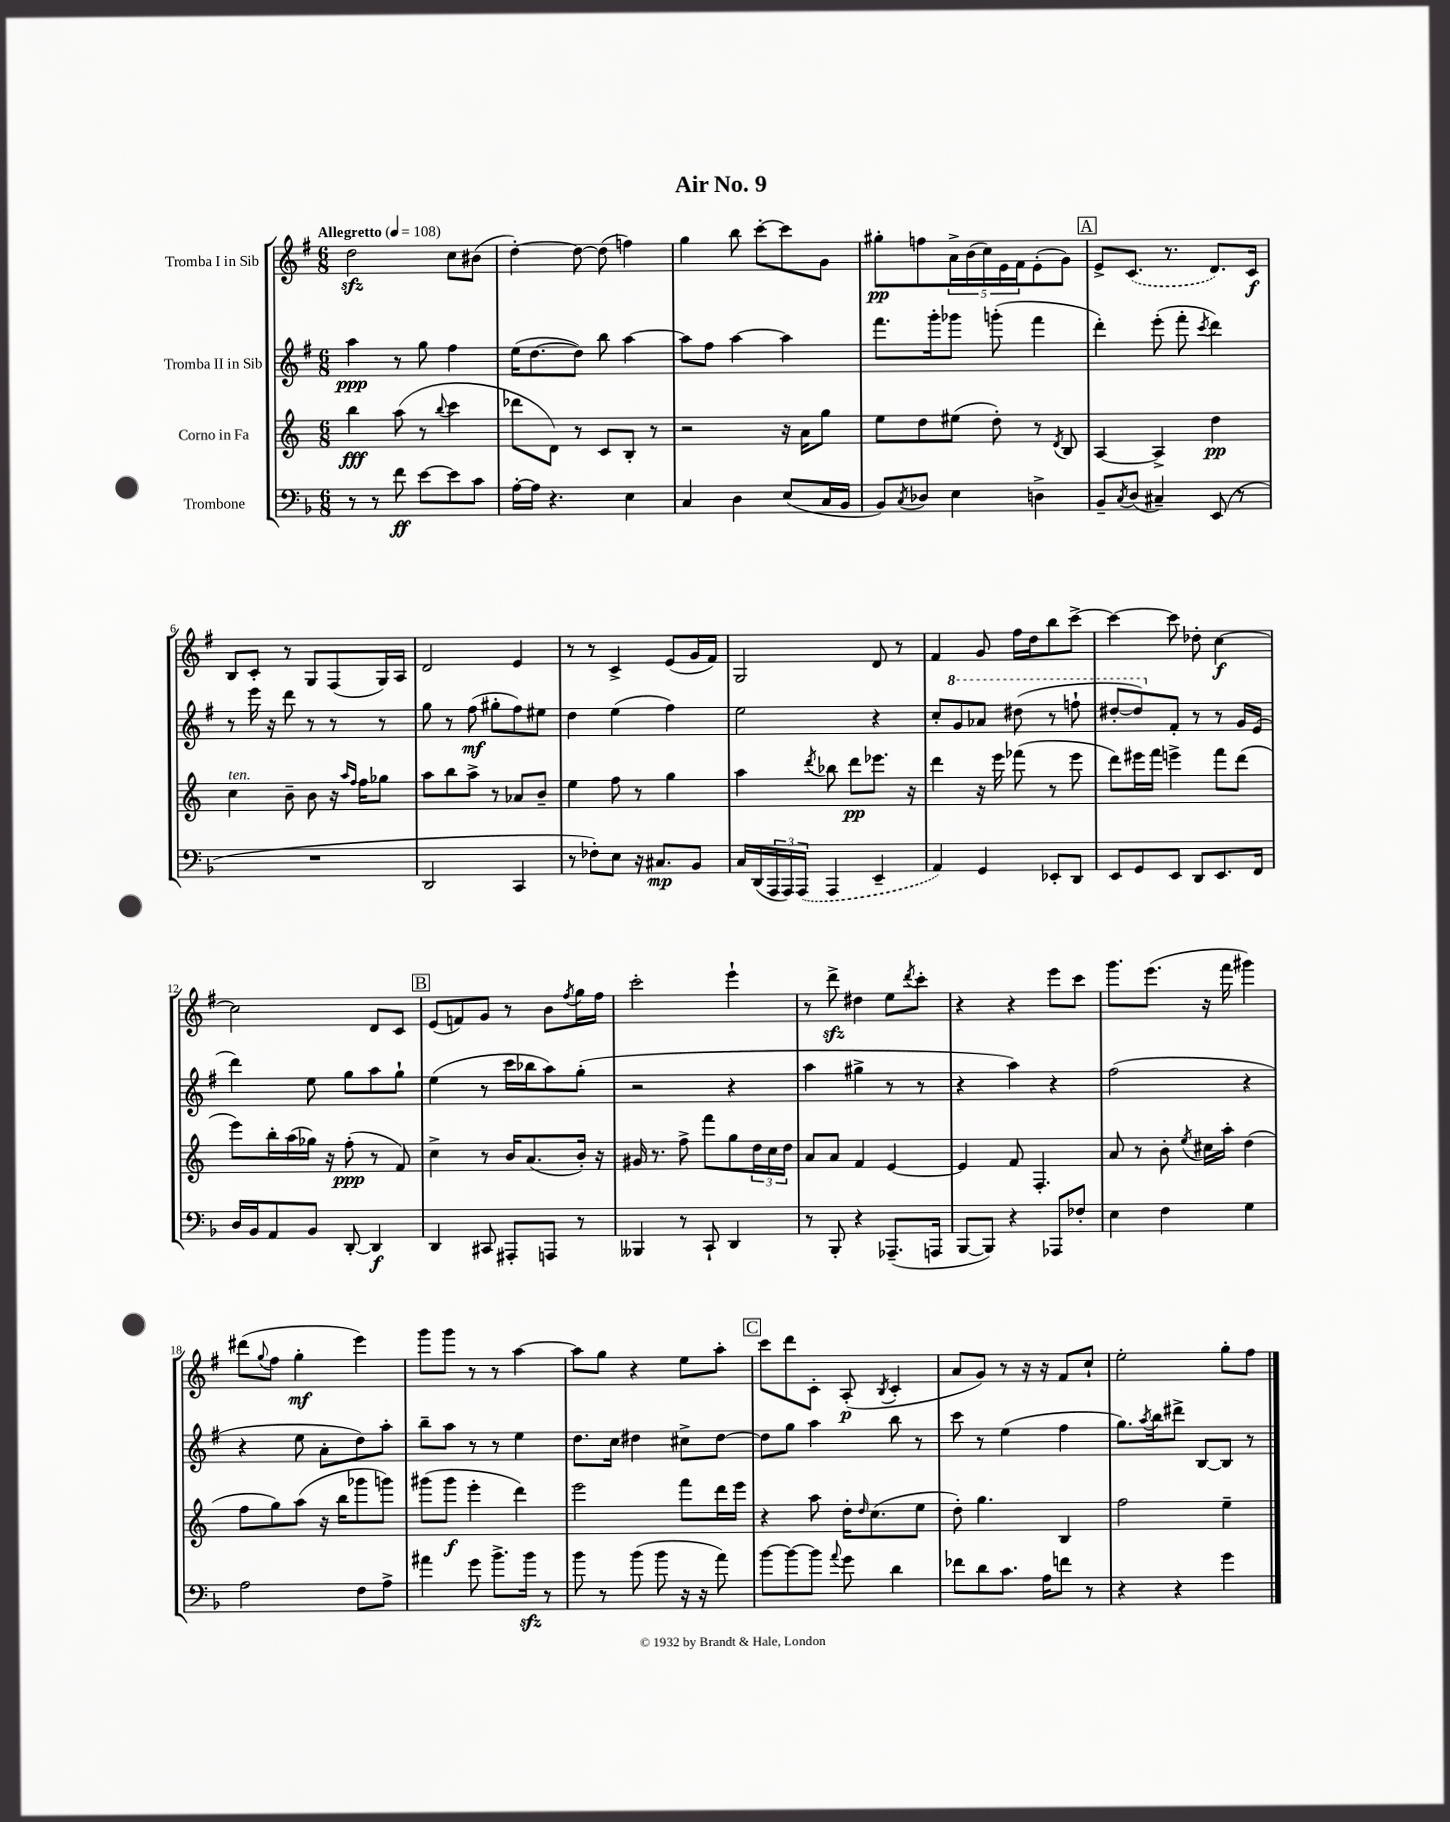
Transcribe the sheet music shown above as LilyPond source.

\header { title = "Air No. 9" }
<<
\new StaffGroup <<
\new Staff = "s0" \with { instrumentName = "Tromba I in Sib" } {
    \clef treble \key g \major \numericTimeSignature \time 6/8 \tempo "Allegretto" 4 = 108
    d''2\sfz c''8 bis'8( |
    d''4~-.) d''8~ d''8( f''4) |
    g''4 b''8 c'''8~-. c'''8 g'8 |
    gis''8-.\pp f''8 \tuplet 5/4 { a'16-> b'16( c''16) e'16 fis'16 } e'8-.( g'8) |
    \mark \markup { \box "A" } e'8-> \once \slurDashed c'8.( r8. d'8.) c'16\f |
    b8 c'8-. r8 g8 fis8( g16) a16 |
    d'2 e'4 |
    r8 r8 c'4-> e'8( g'16 fis'16) |
    g2 d'8 r8 |
    fis'4 g'8 fis''16 d''16 b''8 c'''8~-> |
    c'''4~ c'''8 des''8-. c''4~\f |
    c''2 d'8 c'8 |
    \mark \markup { \box "B" } e'8( f'8) g'8 r8 b'8 \acciaccatura { fis''8 } g''16 fis''16 |
    c'''2-. e'''4-! |
    r8 d'''8->\sfz dis''4 e''8 \acciaccatura { d'''8 } c'''8-. |
    r4 r4 e'''8 c'''8 |
    g'''8. e'''8.( r16 fis'''16 gis'''4) |
    dis'''8( \appoggiatura { g''8 } fis''8 g''4-.\mf e'''4) |
    g'''8 g'''8 r8 r8 a''4~ |
    a''8 g''8 r4 e''8 a''8-. |
    \mark \markup { \box "C" } c'''8 d'''8 c'8-. a8-.\p( \acciaccatura { b8 } c'4-. |
    a'8 g'8) r8 r16 r16 fis'8 c''8-! |
    e''2-. g''8-. fis''8 \bar "|." |
}
\new Staff = "s1" \with { instrumentName = "Tromba II in Sib" } {
    \clef treble \key g \major \numericTimeSignature \time 6/8
    a''4\ppp r8 g''8 fis''4 |
    e''16( d''8.~ d''8) b''8 a''4~ |
    a''8 fis''8 a''4~ a''4 |
    fis'''8. g'''16-. ges'''8 g'''8-.( fis'''4 |
    \mark \markup { \box "A" } d'''4-.) e'''8-.( fis'''8-. \acciaccatura { c'''8 } d'''4) |
    r8 e'''16 r16 d'''8 r8 r8 r8 |
    g''8 r8 fis''8\mf( gis''8-. fis''8) eis''8 |
    d''4 e''4( fis''4) |
    e''2 r4 |
    c''8-. \ottava #1 g''8 aes''8 dis'''8( r8 f'''8-! |
    dis'''8~-. dis'''8) \ottava #0 fis'8-. r8 r8 g'16 e'16( |
    d'''4) e''8 g''8 a''8 g''8-! |
    \mark \markup { \box "B" } e''4( r8 c'''16 bes''16 a''8) g''8-.( |
    r2 r4 |
    a''4 gis''4-> r8 r8 |
    r4 a''4) r4 |
    fis''2( r4 |
    r4 e''8 a'8-. d''8) a''8-. |
    b''8-- a''8 r8 r8 e''4 |
    d''8. c''16 dis''4 cis''8-> dis''8~ |
    \mark \markup { \box "C" } dis''8 g''8 a''4 b''8 r8 |
    c'''8 r8 e''4( fis''4 |
    g''8.) \acciaccatura { a''8 } b''16 dis'''8-> b8~ b8 r8 \bar "|." |
}
\new Staff = "s2" \with { instrumentName = "Corno in Fa" } {
    \clef treble \key c \major \numericTimeSignature \time 6/8
    b''4\fff a''8( r8 \appoggiatura { b''8 } c'''4 |
    des'''8 d'8) r8 c'8 b8-. r8 |
    r2 r16 a'16 g''8 |
    e''8 d''8 eis''8( d''8-.) r8 \acciaccatura { d'8 } b8 |
    \mark \markup { \box "A" } a4~ a4-> d''4\pp |
    c''4^\markup { \italic "ten." } b'8-- b'8 r16 \grace { a''16 f''16 } f''16 ges''8 |
    a''8 b''8 a''8-> r8 aes'8 b'8-- |
    e''4 f''8 r8 g''4 |
    a''4 \acciaccatura { d'''8 } bes''8 d'''8\pp ees'''8. r16 |
    d'''4 r16 e'''16 fes'''8( r8 e'''8 |
    d'''8) eis'''16 f'''16 e'''4-> f'''8 d'''8( |
    e'''8) b''16-. a''16( ges''16) r16 f''8-.\ppp( r8 f'8) |
    \mark \markup { \box "B" } c''4-> r8 b'16 a'8.( b'16-.) r16 |
    gis'16 r8. f''8-> f'''8 g''8 \tuplet 3/2 { d''16 c''16 d''16 } |
    a'8 a'8 f'4 e'4~ |
    e'4 f'8 f4.-. |
    a'8 r8 b'8-. \acciaccatura { e''8 } cis''16 a''16-. d''4( |
    f''8 g''8) a''8( r16 b''16 ges'''8 g'''8) |
    gis'''8( gis'''8\f e'''4-. d'''4) |
    e'''2 f'''8 d'''16 e'''16 |
    \mark \markup { \box "C" } r4 a''8 d''16-. \grace { d''16 } c''8.( e''8 |
    d''8-.) g''4. b4 |
    f''2 e''4-- \bar "|." |
}
\new Staff = "s3" \with { instrumentName = "Trombone" } {
    \clef bass \key f \major \numericTimeSignature \time 6/8
    r8 r8 f'8\ff e'8~ e'8 c'8 |
    a16~-. a16 r4. e4 |
    c4 d4 e8( c16 bes,16 |
    bes,8) \acciaccatura { c8 } des8 e4 d4-> |
    \mark \markup { \box "A" } bes,8-- \acciaccatura { c8 } d8( cis4--) e,8( r8 |
    R2. |
    d,2 c,4 |
    r8 fes8-.) e8 r16 cis8.\mp bes,8 |
    c16 d,16( \tuplet 3/2 { a,,16 a,,16) \once \slurDashed a,,16( } a,,4 e,4-- |
    a,4) g,4 ees,8-. d,8 |
    e,8 g,8 e,8 d,8 e,8. f,16 |
    d16 bes,16 a,8 bes,8 d,8~-. d,4\f |
    \mark \markup { \box "B" } d,4 cis,8 ais,,8-. a,,8 r8 |
    beses,,4 r8 c,8-! d,4 |
    r8 bes,,8-. r4 aes,,8.--( a,,16 |
    bes,,8~ bes,,8) r4 aes,,8 fes8-. |
    e4 f4 g4 |
    a2 f8 a8-> |
    ais'4 g'8 bes'8.-> bes'16\sfz r8 |
    bes'8 r8 bes'8( bes'8 r16 r16 a'8) |
    \mark \markup { \box "C" } bes'8~ bes'8~ bes'8 \appoggiatura { a'8 } g'8 d'4 |
    fes'8 d'8 c'8. a16 f'8 r8 |
    r4 r4 g'4 \bar "|." |
}
>>
>>
